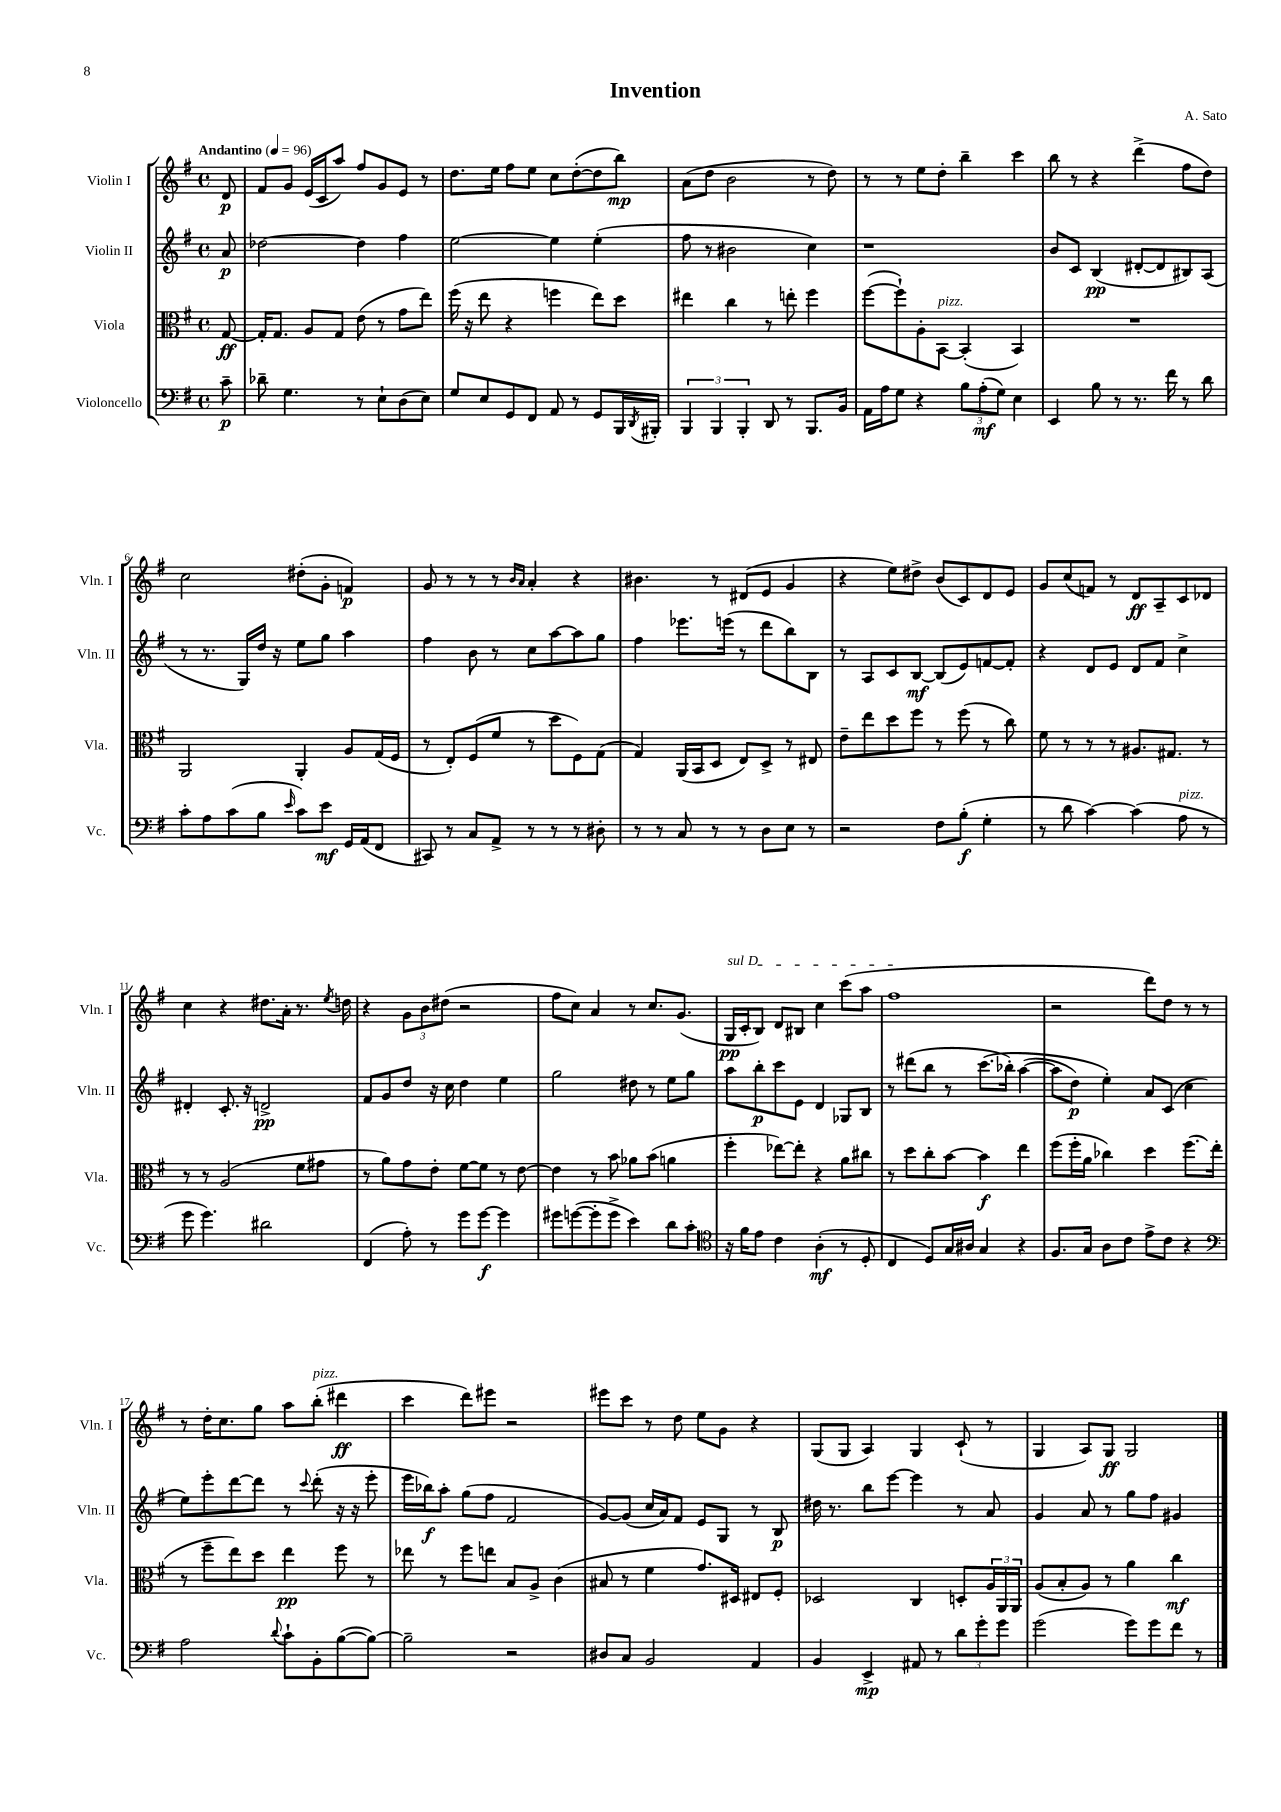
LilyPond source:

\header { title = "Invention" composer = "A. Sato" }
<<
\new StaffGroup <<
\new Staff = "s0" \with { instrumentName = "Violin I" shortInstrumentName = "Vln. I" } {
    \clef treble \key g \major \defaultTimeSignature \time 4/4 \partial 8 \tempo "Andantino" 4 = 96
    d'8\p |
    fis'8 g'8 e'16( c'16 a''8) fis''8 g'8 e'8 r8 |
    d''8. e''16 fis''8 e''8 c''8 d''8~-.( d''8 b''8\mp) |
    a'8( d''8 b'2 r8 d''8) |
    r8 r8 e''8 d''8-. b''4-- c'''4 |
    b''8 r8 r4 d'''4->( fis''8 d''8) |
    c''2 dis''8-.( g'8-. f'4\p) |
    g'8 r8 r8 r8 \grace { b'16 a'16 } a'4-. r4 |
    bis'4. r8 dis'8( e'8 g'4 |
    r4 e''8) dis''8-> b'8( c'8) d'8 e'8 |
    g'8 c''8( f'8) r8 d'8\ff a8-- c'8 des'8 |
    c''4 r4 dis''8. a'16-. r8. \acciaccatura { e''8 } d''16 |
    r4 \tuplet 3/2 { g'8 b'8 dis''8( } r2 |
    fis''8 c''8) a'4 r8 c''8. g'8.( |
    \once \override TextSpanner.bound-details.left.text = \markup { \italic "sul D" } g16\pp\startTextSpan c'16-. b8) d'8 bis8 c''4 c'''8( a''8 |
    fis''1\stopTextSpan |
    r2 d'''8) d''8 r8 r8 |
    r8 d''16-. c''8. g''8 a''8 b''8-.^\markup { \italic "pizz." }( dis'''4\ff |
    c'''4 d'''8) eis'''8 r2 |
    eis'''8 c'''8 r8 d''8 e''8 g'8 r4 |
    g8( g8 a4) g4 c'8-!( r8 |
    g4 a8) g8\ff g2 \bar "|." |
}
\new Staff = "s1" \with { instrumentName = "Violin II" shortInstrumentName = "Vln. II" } {
    \clef treble \key g \major \defaultTimeSignature \time 4/4 \partial 8
    a'8\p |
    des''2~ des''4 fis''4 |
    e''2~ e''4 e''4-.( |
    fis''8 r8 bis'2 c''4) |
    r1 |
    b'8 c'8 b4\pp( dis'8~-. dis'8 bis8) a8( |
    r8 r8. g16) d''16 r16 e''8 g''8 a''4 |
    fis''4 b'8 r8 c''8 a''8~ a''8 g''8 |
    fis''4 ees'''8. e'''16( r8 d'''8 b''8) b8 |
    r8 a8 c'8 b8~\mf b8( e'8) f'8~ f'8-. |
    r4 d'8 e'8 d'8 fis'8 c''4-> |
    dis'4-. c'8.-. r16 d'2->\pp |
    fis'8 g'8 d''8 r16 c''16 d''4 e''4 |
    g''2 dis''8 r8 e''8 g''8 |
    a''8 b''8-.\p c'''8 e'8 d'4 ges8 b8 |
    r8 dis'''8( b''8 r8 c'''8.\( bes''16-.) a''4~( |
    a''8 d''8\p) e''4-.\) a'8 c'8( c''4 |
    e''8) e'''8-. d'''8~ d'''8 r8 \appoggiatura { c'''8 } d'''8-.( r16 r16 e'''8-. |
    e'''16 bes''16\f) a''8-. g''8( fis''8 fis'2 |
    g'8~) g'8( c''16 a'16) fis'8 e'8 g8 r8 b8\p |
    dis''16 r8. b''8 e'''8~ e'''4 r8 a'8 |
    g'4 a'8 r8 g''8 fis''8 gis'4 \bar "|." |
}
\new Staff = "s2" \with { instrumentName = "Viola" shortInstrumentName = "Vla." } {
    \clef alto \key g \major \defaultTimeSignature \time 4/4 \partial 8
    g8~\ff |
    g16-. g8. a8 g8 e'8( r8 g'8 e''8) |
    fis''16( r16 e''8 r4 f''4 e''8) d''8 |
    eis''4 c''4 r8 e''8-. fis''4 |
    fis''8~( fis''8-!) a8-. b,8~^\markup { \italic "pizz." } b,4-.( b,4) |
    R1 |
    a,2 a,4-. a8 g16( fis16 |
    r8 e8-.) fis8( fis'8 r8 d''8 fis8) g8( |
    g4) a,16( b,16 d8 e8) d8-> r8 eis8 |
    e'8-- e''8 d''8 fis''8 r8 fis''8( r8 c''8) |
    fis'8 r8 r8 r8 ais8. gis8. r8 |
    r8 r8 a2( fis'8 gis'8 |
    r8 a'8) g'8 e'8-. fis'8~ fis'8 r8 e'8~ |
    e'4 r8 b'8 aes'8 b'8( a'4 |
    fis''4-. ees''8~) ees''8-. r4 a'8 cis''8 |
    r8 d''8 c''8-. b'8~ b'4\f e''4 |
    fis''8( fis''16-. a'16 ces''4) d''4 fis''8.( e''16-. |
    r8 fis''8-- e''8) d''8 e''4\pp fis''8 r8 |
    ees''8 r8 fis''8 e''8 b8 a8-> c'4( |
    bis8 r8 fis'4 g'8.) dis16 eis8 fis8-. |
    des2 c4 d8-. \tuplet 3/2 { a16 a,16 a,16 } |
    a8( b8-. a8) r8 a'4 c''4\mf \bar "|." |
}
\new Staff = "s3" \with { instrumentName = "Violoncello" shortInstrumentName = "Vc." } {
    \clef bass \key g \major \defaultTimeSignature \time 4/4 \partial 8
    c'8--\p |
    des'8-- g4. r8 e8-! d8( e8) |
    g8 e8 g,8 fis,8 a,8 r8 g,8 b,,16 \acciaccatura { d,8 } bis,,16-. |
    \tuplet 3/2 { b,,4 b,,4 b,,4-. } d,8 r8 b,,8. b,16 |
    a,16 a16 g8 r4 \tuplet 3/2 { b8 a8-.\mf( g8) } e4 |
    e,4 b8 r8 r8. fis'16 r8 d'8 |
    c'8-. a8 c'8( b8 \grace { e'16 } c'8) e'8\mf g,16 a,16( fis,8 |
    cis,8) r8 c8 a,8-> r8 r8 r8 dis8-. |
    r8 r8 c8 r8 r8 d8 e8 r8 |
    r2 fis8 b8-.\f( g4-. |
    r8 d'8 c'4~) c'4( a8^\markup { \italic "pizz." } r8 |
    g'8 g'4.) dis'2 |
    fis,4( a8-.) r8 g'8 g'8~\f g'4 |
    gis'8 g'8~( g'8-. g'8-> e'4) d'8 c'8-. |
    \clef tenor r16 fis'16 e'8 c'4 a4-.\mf( r8 d8-. |
    c4 d8) g16 ais16 g4 r4 |
    fis8. g16 a8 c'8 e'8-> c'8 r4 |
    \clef bass a2 \appoggiatura { d'8 } c'8-! b,8-. b8~( b8~) |
    b2-- r2 |
    dis8 c8 b,2 a,4 |
    b,4 e,4->\mp ais,8 r8 \tuplet 3/2 { d'8 g'8-. g'8 } |
    g'2( g'8) g'8 fis'8 r8 \bar "|." |
}
>>
>>
